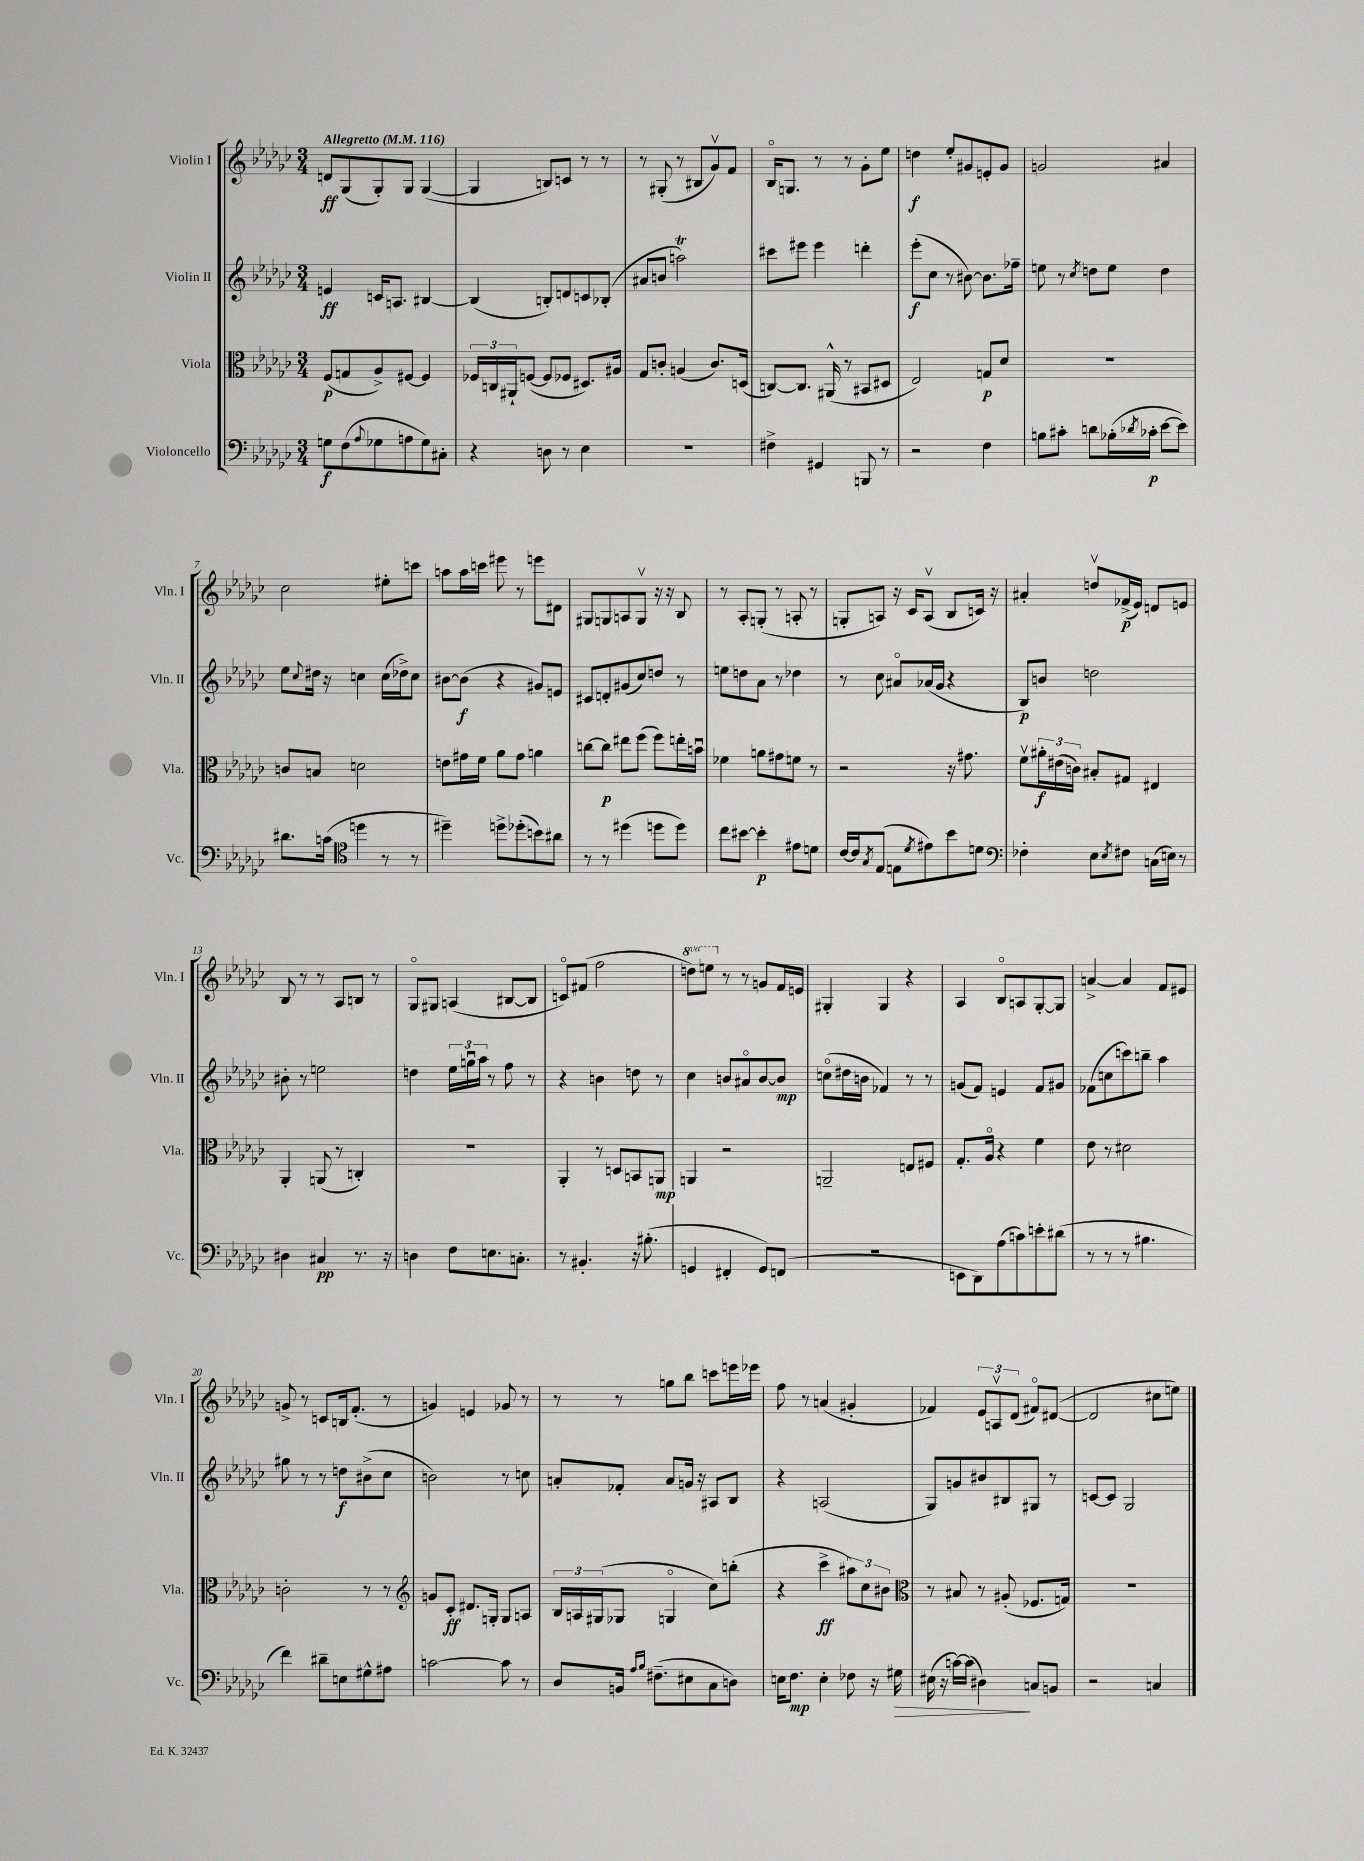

**kern	**dynam	**kern	**dynam	**kern	**dynam	**kern	**dynam
*part4	*part4	*part3	*part3	*part2	*part2	*part1	*part1
*staff4	*staff4	*staff3	*staff3	*staff2	*staff2	*staff1	*staff1
*I"Violoncello	*	*I"Viola	*	*I"Violin II	*	*I"Violin I	*
*I'Vc.	*	*I'Vla.	*	*I'Vln. II	*	*I'Vln. I	*
*clefF4	*	*clefC3	*	*clefG2	*	*clefG2	*
*k[b-e-a-d-g-c-]	*	*k[b-e-a-d-g-c-]	*	*k[b-e-a-d-g-c-]	*	*k[b-e-a-d-g-c-]	*
*M3/4	*	*M3/4	*	*M3/4	*	*M3/4	*
*MM116	*	*MM116	*	*MM116	*	*MM116	*
=1	=1	=1	=1	=1	=1	=1	=1
!	!	!	!	!	!	!LO:TX:a:B:t=Allegretto	!
8Gn\L	f	(8F/L	p	4en/	ff	8dn/L	ff
(8F\	.	8Gn/	.	.	.	(8G-/	.
8qqA-/	.	.	.	.	.	.	.
8G-X\	.	8A-^/)	.	16cn/KL	.	8G-'/)	.
.	.	.	.	8.An/J	.	.	.
8An\	.	[8F#X/J	.	.	.	8G-/J	.
8G-\)	.	4F#/]	.	[4B#X/	.	([4G-/	.
8C#X'\J	.	.	.	.	.	.	.
=2	=2	=2	=2	=2	=2	=2	=2
4r	.	24F-X/LL	.	(4B#/]	.	4G-/]	.
.	.	24Cn/	.	.	.	.	.
.	.	24AA#X`/J	.	.	.	.	.
.	.	([8Fn/J	.	.	.	.	.
8Dn\	.	8F/L]	.	8Bn'/L)	.	8Bn/L)	.
8r	.	8F-X/J	.	8dn/	.	8cn/J	.
4E-\	.	8.D#X/L)	.	8cn/	.	8r	.
.	.	.	.	(8B-X'/J	.	8r	.
.	.	16A#X/Jk	.	.	.	.	.
=3	=3	=3	=3	=3	=3	=3	=3
2.r	.	8G-/L	.	8a#X/L	.	8r	.
.	.	8cn'/J	.	8bn/J	.	(8G#X'/	.
.	.	(4An/	.	2aant\)	.	8r	.
.	.	.	.	.	.	8B#X/L	.
.	.	8.c/L)	.	.	.	8g-v/)	.
.	.	.	.	.	.	8f/J	.
.	.	(16Dn/Jk	.	.	.	.	.
=4	=4	=4	=4	=4	=4	=4	=4
4F#X^\	.	[8Cn/L)	.	8ccc#X\L	.	16B-/KL	.
.	.	.	.	.	.	8.Gn/J	.
.	.	8.C/J]	.	8eee#X\J	.	.	.
4GG#X/	.	.	.	4eee#\	.	8r	.
.	.	(16AA#X^^/	.	.	.	.	.
.	.	8r	.	.	.	8r	.
8BBBn/	.	8BB#X/L	.	4dddn'\	.	8g-'\L	.
8r	.	8D#X/J	.	.	.	8ee-\J	.
=5	=5	=5	=5	=5	=5	=5	=5
2r	.	2E-/)	.	(8eee-'\L	f	4ddn\	f
.	.	.	.	8cc-\J	.	.	.
.	.	.	.	8r	.	8ee-'/L	.
.	.	.	.	[8b#X\)	.	8g#X/	.
4F\	.	8Gn/L	p	8.b#\L]	.	8en'/	.
.	.	8d-/J	.	.	.	8g#/J	.
.	.	.	.	16ff-X~\Jk	.	.	.
=6	=6	=6	=6	=6	=6	=6	=6
8Bn\L	.	2.r	.	8een\	.	2gn/	.
8c#X'\J	.	.	.	8r	.	.	.
.	.	.	.	8qcc-/	.	.	.
8dn\L	.	.	.	8ddn\L	.	.	.
(16B-X'\L	.	.	.	8ee\J	.	.	.
8qd-X/	.	.	.	.	.	.	.
16c-X'\JJ	p	.	.	.	.	.	.
[8e-\L	.	.	.	4dd\	.	4a#X/	.
8e-\J])	.	.	.	.	.	.	.
!!LO:LB:g=z
=7	=7	=7	=7	=7	=7	=7	=7
8.d#X\L	.	8cn/L	.	8ee-\L	.	2cc-\	.
.	.	.	.	8qqcc-/	.	.	.
.	.	8Bn/J	.	16dd#X\Jk	.	.	.
(16cn\Jk	.	.	.	16r	.	.	.
*clefC4	*	*	*	*	*	*	*
4ddn\	.	2dn\	.	4ccn\	.	.	.
8r	.	.	.	(16cc\LL	.	8ee#X'\L	.
.	.	.	.	16dd-X^\J)	.	.	.
8r	.	.	.	8cc\J	.	8cccn\J	.
=8	=8	=8	=8	=8	=8	=8	=8
4dd#X~\)	.	8en\L	.	[8b#X\L	.	8aan\L	.
.	.	16g#X\L	.	(8b#\J]	f	16aa\L	.
.	.	16f\JJ	.	.	.	16cccn\JJ	.
8ddn^\L	.	8a-\L	.	4r	.	8eee#X\	.
(8dd-X'\	.	8g#\J	.	.	.	8r	.
8bn\)	.	4an\	.	8g#X/L)	.	8eeen\L	.
8a#X\J	.	.	.	8en/J	.	8d#X\J	.
=9	=9	=9	=9	=9	=9	=9	=9
8r	.	[8ccn\L	.	8c#X/L	.	8G#X/L	.
8r	.	8cc\J]	p	8dn'/	.	8Gn/	.
(4dd#X\	.	8ee#X\L	.	(8g#X/	.	8An/	.
.	.	(8ff\J	.	8cc-/)	.	8Gv/J	.
8ddn\L	.	8ff\L)	.	8ddn/J	.	16r	.
.	.	.	.	.	.	16r	.
8dd\J)	.	16een'\L	.	8r	.	8B-/	.
.	.	16bnu\JJ	.	.	.	.	.
=10	=10	=10	=10	=10	=10	=10	=10
8cc-\L	.	4f-X\	.	8een\L	.	8r	.
[8b#X\J	.	.	.	8ddn\	.	8A-'/L	.
4b#'\]	p	8an\L	.	8a-\J	.	(8Gn'/J	.
.	.	8g#X\	.	8r	.	8r	.
8e#X\L	.	8fn\J	.	4dd-X\	.	8An'/	.
8dn\J	.	8r	.	.	.	8r	.
=11	=11	=11	=11	=11	=11	=11	=11
[16c-/LL	.	2r	.	8r	.	8Gn'/L	.
16c-/J]	.	.	.	.	.	.	.
8qG-/	.	.	.	.	.	.	.
(8E-/J	.	.	.	8cc-\	.	8An/J)	.
8En\L	.	.	.	8a#X/L	.	16r	.
.	.	.	.	.	.	16c-/KL	.
8qd-/	.	.	.	.	.	.	.
8e#X\)	.	.	.	(16a-X/L	.	(8Av/J	.
.	.	.	.	16g-/JJ	.	.	.
8b-\	.	16r	.	4r	.	8B-/L	.
.	.	8.g#X\	.	.	.	.	.
8dn\J	.	.	.	.	.	16cn/Jk)	.
.	.	.	.	.	.	16r	.
=12	=12	=12	=12	=12	=12	=12	=12
*clefF4	*	*	*	*	*	*	*
4F-X'\	.	8fv\L	.	8B-/L)	p	4a#X'/	.
.	.	24a#X'\L	f	8bn/J	.	.	.
.	.	(24e#X\	.	.	.	.	.
.	.	24cn\JJ)	.	.	.	.	.
8E-\L	.	8B#X'/L	.	2ddn\	.	8ddnv/L	.
8qE-/	.	.	.	.	.	.	.
8F#X\J	.	8G#X/J	.	.	.	(16f-X^/L	p
.	.	.	.	.	.	16e-/JJ)	.
(16Cn\LL	.	4E#X/	.	.	.	8dn/L	.
16En\JJ)	.	.	.	.	.	.	.
8r	.	.	.	.	.	8en/J	.
!!LO:LB:g=z
=13	=13	=13	=13	=13	=13	=13	=13
4D#X\	.	4AA-'/	.	8b#X'\	.	8B-/	.
.	.	.	.	8r	.	8r	.
4C#X/	pp	(8AAn/	.	2een\	.	8r	.
.	.	8r	.	.	.	8A-/L	.
8.r	.	4Cn'/)	.	.	.	8Bn/J	.
.	.	.	.	.	.	8r	.
16r	.	.	.	.	.	.	.
=14	=14	=14	=14	=14	=14	=14	=14
4Dn\	.	2.r	.	4ddn\	.	8G-/L	.
.	.	.	.	.	.	8G#X/J	.
8F\L	.	.	.	24ee-\LL	.	(4An/	.
.	.	.	.	24ggnu\	.	.	.
.	.	.	.	24aa-\JJ	.	.	.
8.En\	.	.	.	8r	.	.	.
.	.	.	.	8ff\	.	[8B#X/L	.
8.Cn'\J	.	.	.	.	.	.	.
.	.	.	.	8r	.	8B#/J]	.
=15	=15	=15	=15	=15	=15	=15	=15
8r	.	4AA-'/	.	4r	.	8cn/L)	.
4.BB#X'/	.	.	.	.	.	(8f#X/J	.
.	.	8r	.	4bn\	.	2ff\	.
.	.	8Dn/L	.	.	.	.	.
16r	.	8BBn/	.	8ddn\	.	.	.
(8.B#X'\	.	.	.	.	.	.	.
.	.	8AAn/J	mp	8r	.	.	.
=16	=16	=16	=16	=16	=16	=16	=16
*	*	*	*	*	*	*8va	*
4GGn/	.	4AAn/	.	4cc-\	.	8dddn\L)	.
.	.	.	.	.	.	8eeen\J	.
*	*	*	*	*	*	*X8va	*
4FF#X'/	.	2r	.	8bn/L	.	8r	.
.	.	.	.	8a#X/	.	8r	.
8GG/L)	.	.	.	[8b/	.	8gn/L	.
(8FFn/J	.	.	.	8b/J]	mp	16f/L	.
.	.	.	.	.	.	16en/JJ	.
=17	=17	=17	=17	=17	=17	=17	=17
2.r	.	2AAn~/	.	(8ccn\L	.	4G#X'/	.
.	.	.	.	16dd#X\L	.	.	.
.	.	.	.	16bn\JJ	.	.	.
.	.	.	.	4f-X/)	.	4G#/	.
.	.	8En/L	.	8r	.	4r	.
.	.	8F#X/J	.	8r	.	.	.
=18	=18	=18	=18	=18	=18	=18	=18
8EEn\L	.	8.G-'/L	.	(8gn/L	.	4A-/	.
8DD-\)	.	.	.	8f/J)	.	.	.
.	.	16A-/Jk	.	.	.	.	.
(8A-\	.	4r	.	4en/	.	8B-/L	.
8cn\)	.	.	.	.	.	8An/	.
8en'\	.	4f\	.	8f/L	.	[8G-'/	.
(8d#X\J	.	.	.	8g#X/J	.	8G-/J]	.
=19	=19	=19	=19	=19	=19	=19	=19
8r	.	8e-\	.	(8f-X\L	.	[4an^/	.
8r	.	8r	.	8ccn\	.	.	.
8r	.	2d#X\	.	8cccn\)	.	4a/]	.
4.B#X\	.	.	.	8bbn~\J	.	.	.
.	.	.	.	4aa-\	.	8f/L	.
.	.	.	.	.	.	8e#X/J	.
!!LO:LB:g=z
=20	=20	=20	=20	=20	=20	=20	=20
4f\)	.	2cn'\	.	8gg#X\	.	8gn^/	.
.	.	.	.	8r	.	8r	.
8d#X~\L	.	.	.	8r	.	8cn/L	.
8En\	.	.	.	8ddn\L	f	16Bn/k	.
.	.	.	.	.	.	(8.f'/J	.
8G#X^^\	.	8r	.	(8b#X^\	.	.	.
8A#X\J	.	8r	.	8cc-\J	.	8r	.
=21	=21	=21	=21	=21	=21	=21	=21
*	*	*clefG2	*	*	*	*	*
[2cn\	.	8gn/L	.	2bn\)	.	4gn/)	.
.	.	8c-'/J	ff	.	.	.	.
.	.	8.d#X/L	.	.	.	4en/	.
.	.	16Gn'/Jk	.	.	.	.	.
8c\]	.	8G/L	.	8r	.	8g-X/	.
8r	.	8An/J	.	8ccn\	.	8r	.
=22	=22	=22	=22	=22	=22	=22	=22
8D-/L	.	24B-/LL	.	8an'/L	.	8r	.
.	.	24An/	.	.	.	.	.
.	.	(24G#X/J	.	.	.	.	.
16BBn/Jk	.	8G-X/J	.	8f-X'/J	.	8r	.
16qqA-/LL	.	.	.	.	.	.	.
16qqB-/JJ	.	.	.	.	.	.	.
(8.F#X~\L	.	.	.	.	.	.	.
.	.	4Gn/	.	8a/L	.	8ggn\L	.
8E#X\	.	.	.	16gn/Jk	.	8bb-\J	.
.	.	.	.	16r	.	.	.
8C-\	.	8cc-\L)	.	8A#X/L	.	8cccn\L	.
8Dn\J)	.	(8bbn'\J	.	8B-/J	.	16eeen\L	.
.	.	.	.	.	.	16eee-X\JJ	.
=23	=23	=23	=23	=23	=23	=23	=23
16En\KL	.	4r	.	4r	.	8ff\	.
8.F\J	mp	.	.	.	.	.	.
.	.	.	.	.	.	8r	.
4E'\	.	4ccc-^\	ff	(2An/	.	(4an/	.
8F-X\	.	12aa#X\L)	.	.	.	4g#X'/	.
.	.	12cc-\	.	.	.	.	.
16r	.	.	.	.	.	.	.
.	.	12b#X\J	.	.	.	.	.
!	!LO:HP:b	!	!	!	!	!	!
16G#X\	>	.	.	.	.	.	.
=24	=24	=24	=24	=24	=24	=24	=24
*	*	*clefC3	*	*	*	*	*
(16E#X\	.	8r	.	8G-/L)	.	4f-X/)	.
16r	.	.	.	.	.	.	.
[16cn\LL)	.	8B#X/	.	8gn/	.	.	.
(16c\JJ]	.	.	.	.	.	.	.
4D#X\)	.	8r	.	8b#X/	.	12e-/L	.
.	.	.	.	.	.	12Anv/	.
.	.	(8A#X'/	.	8B#X/	.	.	.
.	.	.	.	.	.	(12d-/J	.
8Cn/L	]	8.F-X/L	.	8G#X/J	.	8f#X/L)	.
8BBn/J	.	.	.	8r	.	([8d#X/J	.
.	.	16Gn/Jk)	.	.	.	.	.
=25	=25	=25	=25	=25	=25	=25	=25
2r	.	2.r	.	[8cn/L	.	2d#/]	.
.	.	.	.	8c/J]	.	.	.
.	.	.	.	2G-/	.	.	.
4Cn/	.	.	.	.	.	8cc#X\L	.
.	.	.	.	.	.	8een\J)	.
==	==	==	==	==	==	==	==
*-	*-	*-	*-	*-	*-	*-	*-
